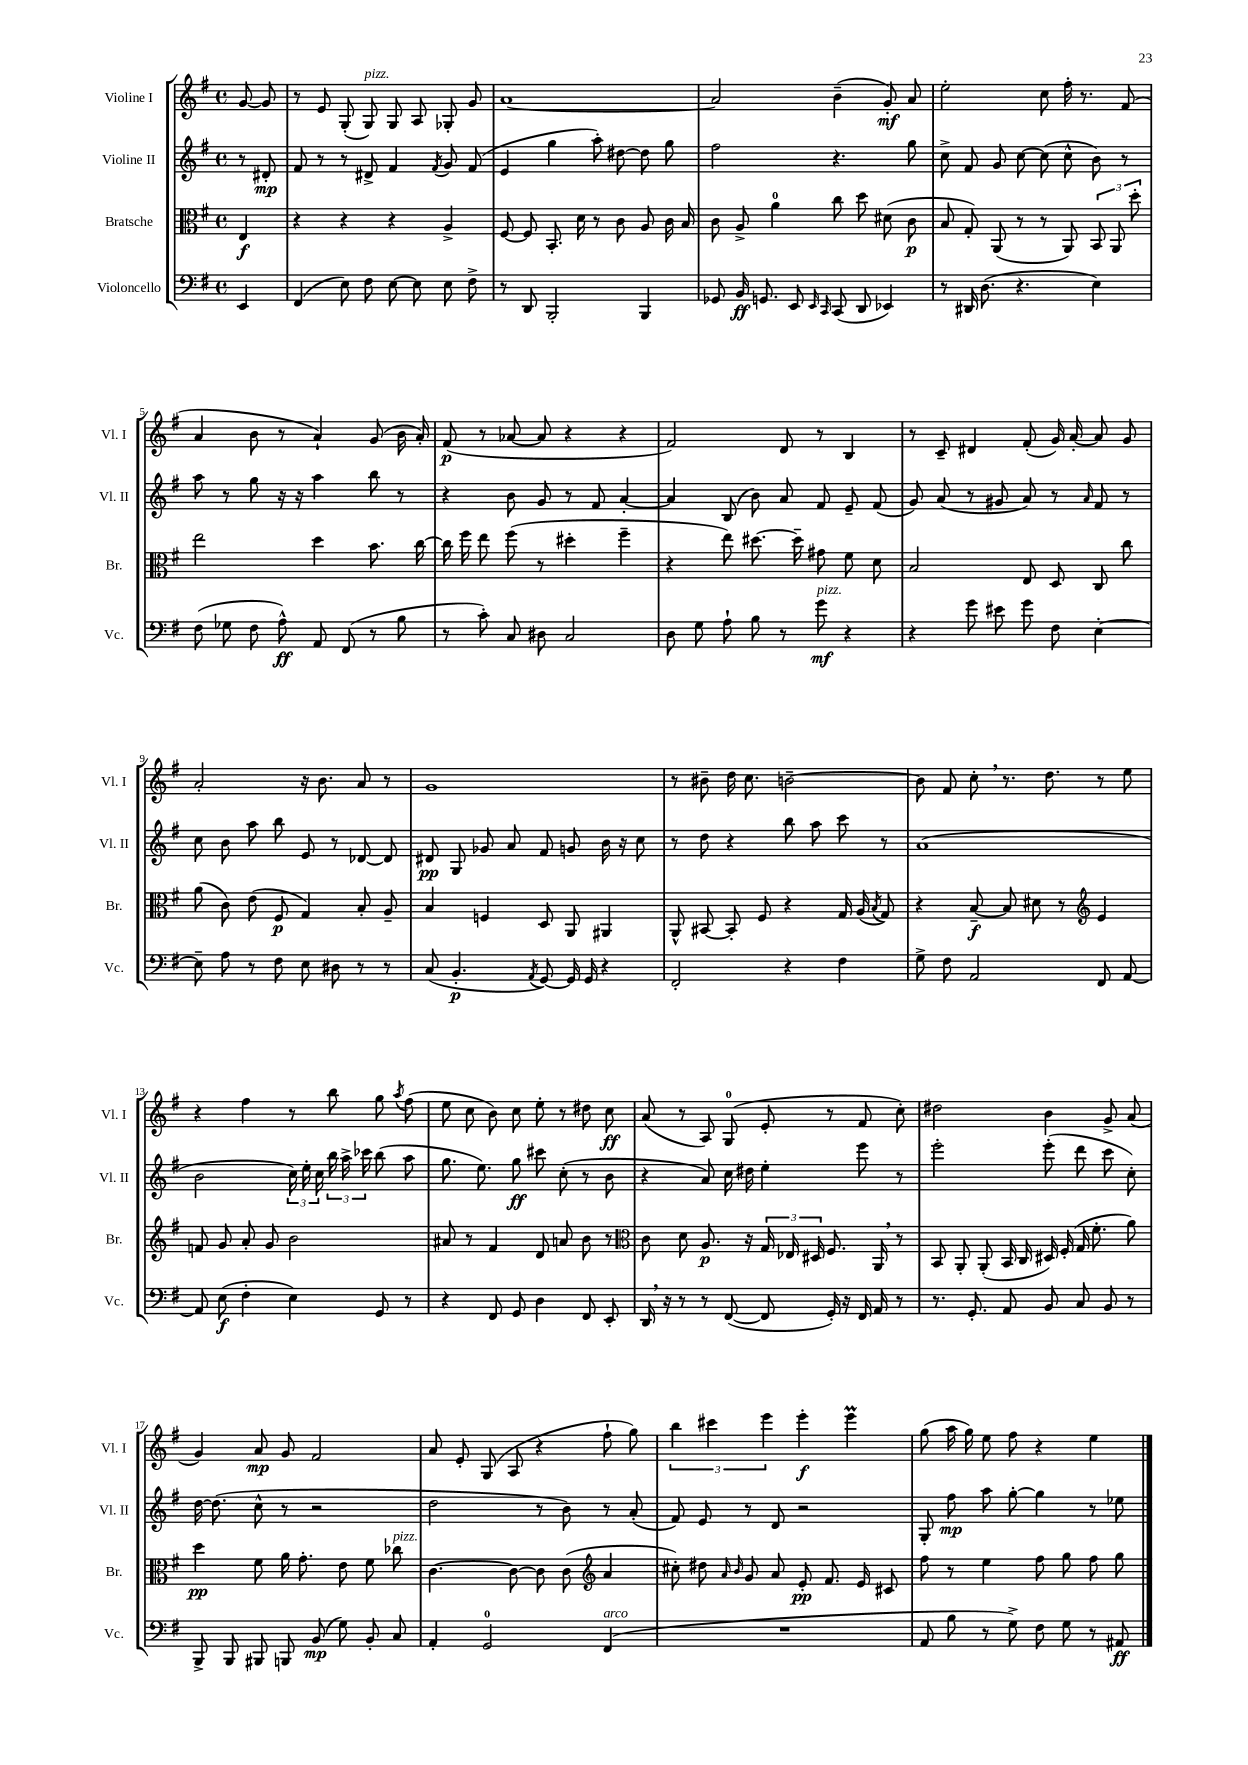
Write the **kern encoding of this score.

**kern	**dynam	**kern	**dynam	**kern	**dynam	**kern	**dynam
*part4	*part4	*part3	*part3	*part2	*part2	*part1	*part1
*staff4	*staff4	*staff3	*staff3	*staff2	*staff2	*staff1	*staff1
*I"Violoncello	*	*I"Bratsche	*	*I"Violine II	*	*I"Violine I	*
*I'Vc.	*	*I'Br.	*	*I'Vl. II	*	*I'Vl. I	*
*clefF4	*	*clefC3	*	*clefG2	*	*clefG2	*
*k[f#]	*	*k[f#]	*	*k[f#]	*	*k[f#]	*
*M4/4	*	*M4/4	*	*M4/4	*	*M4/4	*
*met(c)	*	*met(c)	*	*met(c)	*	*met(c)	*
=	=	=	=	=	=	=	=
4EE/	.	4E/	f	8r	.	[8g/	.
.	.	.	.	8d#X'/	mp	8g/]	.
=1	=1	=1	=1	=1	=1	=1	=1
(4FF#/	.	4r	.	8f#/	.	8r	.
.	.	.	.	8r	.	8e/	.
8E\)	.	4r	.	8r	.	(8G'/	.
!	!	!	!	!	!	!LO:TX:a:i:t=pizz.	!
8F#\	.	.	.	8d#X^/	.	8G/)	.
[8E\	.	4r	.	4f#/	.	8G/	.
8E\]	.	.	.	.	.	8A/	.
.	.	.	.	8qf#/	.	.	.
8E\	.	4A^/	.	8g/	.	8G-X'/	.
8F#^\	.	.	.	(8f#/	.	8g/	.
=2	=2	=2	=2	=2	=2	=2	=2
8r	.	[8F#/	.	4e/	.	[1a	.
8DD/	.	8F#/]	.	.	.	.	.
2BBB'/	.	8.BB'/	.	4gg\	.	.	.
.	.	16d\	.	.	.	.	.
.	.	8r	.	8aa'\)	.	.	.
.	.	8c\	.	[8dd#X\	.	.	.
4BBB/	.	8A/	.	8dd#\]	.	.	.
.	.	16c\	.	8gg\	.	.	.
.	.	16B/	.	.	.	.	.
=3	=3	=3	=3	=3	=3	=3	=3
8GG-X/	.	8c\	.	2ff#\	.	2a/]	.
16BB/	ff	8A^/	.	.	.	.	.
8.GGn/	.	.	.	.	.	.	.
.	.	4a\	.	.	.	.	.
8EE/	.	.	.	.	.	.	.
16qqEE/	.	.	.	.	.	.	.
16qqCC/	.	.	.	.	.	.	.
(8CC/	.	8cc\	.	4.r	.	(4b~\	.
8DD/	.	8dd\	.	.	.	.	.
4EE-X/)	.	(8d#X\	.	.	.	8g'/)	mf
.	.	8c\	p	8gg\	.	8a/	.
=4	=4	=4	=4	=4	=4	=4	=4
8r	.	8B/	.	8cc^\	.	2ee'\	.
16DD#X/	.	8G'/)	.	8f#/	.	.	.
(8.D\	.	.	.	.	.	.	.
.	.	(8AA/	.	8g/	.	.	.
4.r	.	8r	.	[8cc\	.	.	.
.	.	8r	.	(8cc\]	.	8cc\	.
.	.	8AA/)	.	8cc^^\	.	16ff#'\	.
.	.	.	.	.	.	8.r	.
4E\)	.	12BB/	.	8b\)	.	.	.
.	.	12AA/	.	.	.	.	.
.	.	.	.	8r	.	(8f#/	.
.	.	12dd'\	.	.	.	.	.
!!LO:LB:g=z
=5	=5	=5	=5	=5	=5	=5	=5
(8F#\	.	2ee\	.	8aa\	.	4a/	.
8G-X\	.	.	.	8r	.	.	.
8F#\	.	.	.	8gg\	.	8b\	.
8A^^\)	ff	.	.	16r	.	8r	.
.	.	.	.	16r	.	.	.
8AA/	.	4dd\	.	4aa\	.	4a`/)	.
(8FF#/	.	.	.	.	.	.	.
8r	.	8.b\	.	8bb\	.	(8g/	.
8B\	.	.	.	8r	.	16b\	.
.	.	[16cc\	.	.	.	16a'/)	.
=6	=6	=6	=6	=6	=6	=6	=6
8r	.	16cc\]	.	4r	.	(8f#/	p
.	.	16ff#\	.	.	.	.	.
8c'\)	.	8ee\	.	.	.	8r	.
8C/	.	(8ff#\	.	8b\	.	[8a-X/	.
8D#X\	.	8r	.	8g/	.	8a-/]	.
2C/	.	4dd#X'\	.	8r	.	4r	.
.	.	.	.	8f#/	.	.	.
.	.	4ff#~\	.	[4a'/	.	4r	.
=7	=7	=7	=7	=7	=7	=7	=7
8D\	.	4r	.	4a/]	.	2f#/)	.
8G\	.	.	.	.	.	.	.
8A`\	.	8ee\)	.	(8B/	.	.	.
8B\	.	[8.dd#X\	.	8b\)	.	.	.
8r	.	.	.	8a/	.	8d/	.
.	.	16dd#~\]	.	.	.	.	.
!LO:TX:a:i:t=pizz.	!	!	!	!	!	!	!
8g\	mf	8g#X\	.	8f#/	.	8r	.
4r	.	8f#\	.	8e~/	.	4B/	.
.	.	8d\	.	(8f#/	.	.	.
=8	=8	=8	=8	=8	=8	=8	=8
4r	.	2B/	.	8g/)	.	8r	.
.	.	.	.	(8a/	.	8c~/	.
8g\	.	.	.	8r	.	4d#X/	.
8e#X\	.	.	.	8g#X/	.	.	.
8g\	.	8E/	.	8a/)	.	(8f#'/	.
8F#\	.	8D/	.	8r	.	16g/)	.
.	.	.	.	.	.	[16a'/	.
.	.	.	.	16qqa/	.	.	.
[4E'\	.	8C/	.	8f#/	.	8a/]	.
.	.	8cc\	.	8r	.	8g/	.
!!LO:LB:g=z
=9	=9	=9	=9	=9	=9	=9	=9
8E~\]	.	(8a\	.	8cc\	.	2a'/	.
8A\	.	8c\)	.	8b\	.	.	.
8r	.	(8e\	.	8aa\	.	.	.
8F#\	.	8F#/	p	8bb\	.	.	.
8E\	.	4G/)	.	8e/	.	16r	.
.	.	.	.	.	.	8.b\	.
8D#X\	.	.	.	8r	.	.	.
8r	.	8B'/	.	[8d-X/	.	8a/	.
8r	.	8A~/	.	8d-/]	.	8r	.
=10	=10	=10	=10	=10	=10	=10	=10
(8C/	.	4B/	.	8d#X/	pp	1g	.
4.BB'/	p	.	.	8G/	.	.	.
.	.	4Fn/	.	8g-X/	.	.	.
.	.	.	.	8a/	.	.	.
8qAA/	.	.	.	.	.	.	.
[8GG/)	.	8D/	.	8f#/	.	.	.
16GG/]	.	8AA/	.	8gn/	.	.	.
16GG/	.	.	.	.	.	.	.
4r	.	4AA#X/	.	16b\	.	.	.
.	.	.	.	16r	.	.	.
.	.	.	.	8cc\	.	.	.
=11	=11	=11	=11	=11	=11	=11	=11
2FF#'/	.	8AA^^/	.	8r	.	8r	.
.	.	[8BB#X/	.	8dd\	.	8b#X~\	.
.	.	8BB#'/]	.	4r	.	16dd\	.
.	.	.	.	.	.	8.cc\	.
.	.	8F#/	.	.	.	.	.
4r	.	4r	.	8bb\	.	[2bn~\	.
.	.	.	.	8aa\	.	.	.
4F#\	.	16G/	.	8ccc\	.	.	.
.	.	(16A/	.	.	.	.	.
.	.	8qB/	.	.	.	.	.
.	.	8G/)	.	8r	.	.	.
=12	=12	=12	=12	=12	=12	=12	=12
8G^\	.	4r	.	(1a	.	8b\]	.
8F#\	.	.	.	.	.	8f#/	.
2AA/	.	[8B~/	f	.	.	8cc',\	.
.	.	8B/]	.	.	.	8.r	.
.	.	8d#X\	.	.	.	.	.
.	.	.	.	.	.	8.dd\	.
.	.	8r	.	.	.	.	.
*	*	*clefG2	*	*	*	*	*
8FF#/	.	4e/	.	.	.	8r	.
[8AA/	.	.	.	.	.	8ee\	.
!!LO:LB:g=z
=13	=13	=13	=13	=13	=13	=13	=13
8AA/]	.	8fn/	.	2b\	.	4r	.
(8E\	f	8g/	.	.	.	.	.
4F#'\	.	8a'/	.	.	.	4ff#\	.
.	.	8g/	.	.	.	.	.
4E\)	.	2b\	.	24cc\)	.	8r	.
.	.	.	.	24ee'\	.	.	.
.	.	.	.	24cc\	.	.	.
.	.	.	.	24bb\	.	8bb\	.
.	.	.	.	24aa^\	.	.	.
.	.	.	.	24ccc-X\	.	.	.
8GG/	.	.	.	(8bb\	.	8gg\	.
.	.	.	.	.	.	8qaa/	.
8r	.	.	.	8aa\	.	(8ff#\	.
=14	=14	=14	=14	=14	=14	=14	=14
4r	.	8a#X/	.	8.gg\	.	8ee\	.
.	.	8r	.	.	.	8cc\	.
.	.	.	.	8.ee\)	.	.	.
8FF#/	.	4f#/	.	.	.	8b\)	.
8GG/	.	.	.	8gg\	ff	8cc\	.
4D\	.	8d/	.	8ccc#X\	.	8ee'\	.
.	.	8an/	.	(8cc'\	.	8r	.
8FF#/	.	8b\	.	8r	.	8dd#X\	.
8EE'/	.	8r	.	8b\	.	8cc\	ff
=15	=15	=15	=15	=15	=15	=15	=15
*	*	*clefC3	*	*	*	*	*
16DD,/	.	8c\	.	4r	.	(8a/	.
16r	.	.	.	.	.	.	.
8r	.	8d\	.	.	.	8r	.
8r	.	8.A/	p	8a/)	.	8A/)	.
([8FF#/	.	.	.	16cc\	.	(8G/	.
.	.	16r	.	16dd#X\	.	.	.
8FF#/]	.	24G/	.	4ee'\	.	8e'/	.
.	.	24E-X/	.	.	.	.	.
.	.	24D#X/	.	.	.	.	.
16GG'/)	.	8.F#/	.	.	.	8r	.
16r	.	.	.	.	.	.	.
16FF#/	.	.	.	8eee\	.	8f#/	.
16AA/	.	16AA,/	.	.	.	.	.
8r	.	8r	.	8r	.	8cc'\)	.
=16	=16	=16	=16	=16	=16	=16	=16
8.r	.	8BB/	.	2eee'\	.	2dd#X\	.
.	.	8AA'/	.	.	.	.	.
8.GG'/	.	.	.	.	.	.	.
.	.	(8AA'/	.	.	.	.	.
8AA/	.	16BB/	.	.	.	.	.
.	.	16C/	.	.	.	.	.
8BB/	.	16D#X/)	.	(8eee'\	.	4b\	.
.	.	(16F#'/	.	.	.	.	.
8C/	.	16G/	.	8ddd\	.	.	.
.	.	8.f#'\	.	.	.	.	.
8BB/	.	.	.	8ccc\	.	8g^/	.
8r	.	8a\)	.	8cc'\)	.	(8a/	.
!!LO:LB:g=z
=17	=17	=17	=17	=17	=17	=17	=17
8BBB^/	.	4dd\	pp	[16dd\	.	4g/)	.
.	.	.	.	(8.dd\]	.	.	.
8BBB/	.	.	.	.	.	.	.
8BBB#X/	.	8f#\	.	8cc^^\	.	8a/	mp
8BBBn/	.	16a\	.	8r	.	8g/	.
.	.	8.g'\	.	.	.	.	.
(8BB/	mp	.	.	2r	.	2f#/	.
8G\)	.	8e\	.	.	.	.	.
8BB'/	.	8f#\	.	.	.	.	.
!	!	!LO:TX:a:i:t=pizz.	!	!	!	!	!
8C/	.	8cc-X\	.	.	.	.	.
=18	=18	=18	=18	=18	=18	=18	=18
4AA'/	.	[4.c\	.	2dd\	.	8a/	.
.	.	.	.	.	.	8e'/	.
2GG/	.	.	.	.	.	(8G/	.
.	.	8c\_	.	.	.	8A/	.
.	.	8c\]	.	8r	.	4r	.
.	.	(8c\	.	8b\)	.	.	.
*	*	*clefG2	*	*	*	*	*
!LO:TX:a:i:t=arco	!	!	!	!	!	!	!
(4FF#/	.	4a/	.	8r	.	8ff#`\	.
.	.	.	.	(8a'/	.	8gg\)	.
=19	=19	=19	=19	=19	=19	=19	=19
1r	.	8cc#X'\)	.	8f#/)	.	6bb\	.
.	.	8dd#X\	.	8e/	.	.	.
.	.	.	.	.	.	6ccc#X\	.
.	.	16qqa/	.	.	.	.	.
.	.	16qqb/	.	.	.	.	.
.	.	8g/	.	8r	.	.	.
.	.	.	.	.	.	6eee\	.
.	.	8a/	.	8d/	.	.	.
.	.	8e'/	pp	2r	.	4eee'\	f
.	.	8.f#/	.	.	.	.	.
.	.	.	.	.	.	4eeeM\	.
.	.	16e/	.	.	.	.	.
.	.	8c#X/	.	.	.	.	.
=20	=20	=20	=20	=20	=20	=20	=20
8AA/	.	8ff#\	.	8G'/	.	(8gg\	.
8B\	.	8r	.	8ff#\	mp	16aa\	.
.	.	.	.	.	.	16gg\)	.
8r	.	4ee\	.	8aa\	.	8ee\	.
8G^\)	.	.	.	[8gg'\	.	8ff#\	.
8F#\	.	8ff#\	.	4gg\]	.	4r	.
8G\	.	8gg\	.	.	.	.	.
8r	.	8ff#\	.	8r	.	4ee\	.
8AA#X/	ff	8gg\	.	8ee-X\	.	.	.
==	==	==	==	==	==	==	==
*-	*-	*-	*-	*-	*-	*-	*-
